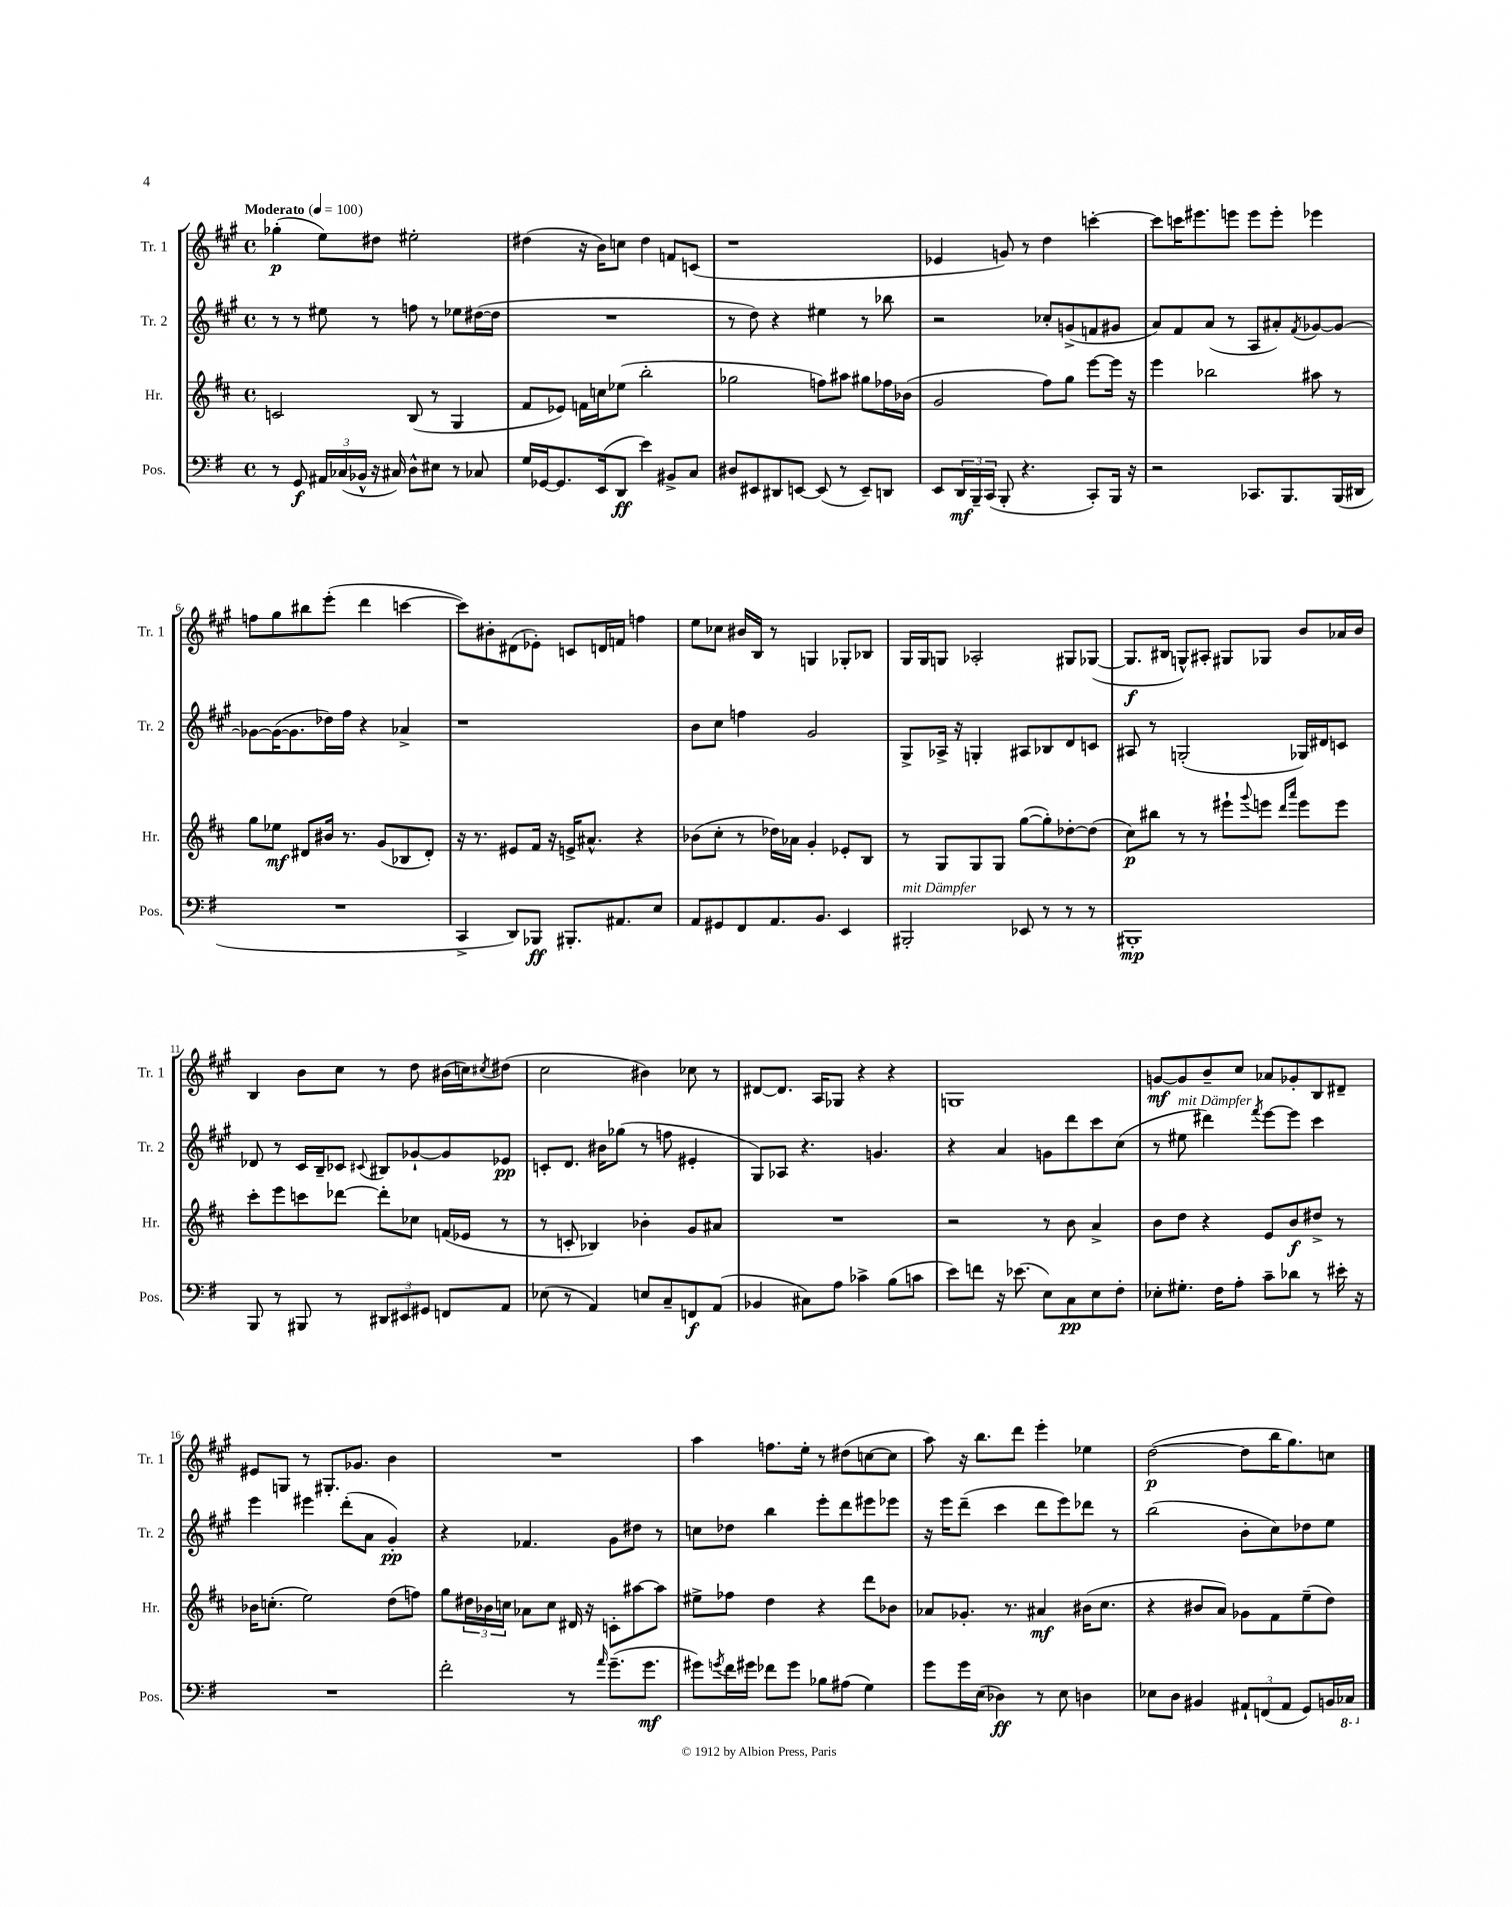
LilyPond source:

<<
\new StaffGroup <<
\new Staff = "s0" \with { instrumentName = "Tr. 1" shortInstrumentName = "Tr. 1" } {
    \clef treble \key a \major \defaultTimeSignature \time 4/4 \tempo "Moderato" 4 = 100
    ges''4-.\p( e''8) dis''8 eis''2-. |
    dis''4( r16 b'16) c''8 dis''4 f'8 c'8( |
    r1 |
    ees'4 g'8) r8 d''4 c'''4~-. |
    c'''8 c'''16 eis'''8. e'''8 e'''8 e'''8-. ees'''4 |
    f''8 gis''8 bis''8 e'''8-.( d'''4 c'''4~ |
    c'''8) bis'8-. dis'8( ees'8-.) c'8 d'16 f'16 f''4 |
    e''8 ces''8 bis'16 b16 r8 g4 ges8-. bes8 |
    gis16 gis16 g8 aes2-. gis8 ges8~( |
    ges8.\f bis16 g8-^) ais8-. gis8 ges8 b'8 aes'16 b'16 |
    b4 b'8 cis''8 r8 d''8 bis'16( c''16) \acciaccatura { cis''8 } dis''8( |
    cis''2 bis'4) ces''8 r8 |
    dis'8~ dis'8. a16 ges8 r4 r4 |
    g1 |
    g'8~\mf g'8 b'8-- cis''8 aes'8 ges'8-. b8 dis'8-- |
    eis'8 g8 r8 gis8.-. ges'8. b'4 |
    R1 |
    a''4 f''8. e''16-. r8 dis''8( c''8~ c''8 |
    a''8) r16 b''8. d'''8 e'''4-. ees''4 |
    d''2~\p( d''8 b''16 gis''8.) c''8 \bar "|." |
}
\new Staff = "s1" \with { instrumentName = "Tr. 2" shortInstrumentName = "Tr. 2" } {
    \clef treble \key a \major \defaultTimeSignature \time 4/4
    r8 r8 eis''8 r8 f''8 r8 ees''8 dis''16~( dis''16 |
    R1 |
    r8 d''8) r4 eis''4 r8 bes''8 |
    r2 ces''8-. g'8->( f'8 gis'8 |
    a'8) fis'8 a'8( r8 a8 ais'8-.) \acciaccatura { fis'8 } ges'8~ ges'8~ |
    ges'8~ ges'16~( ges'8. des''16) fis''16 r4 aes'4-> |
    r1 |
    b'8 cis''8 f''4 gis'2 |
    gis8-> aes16-> r16 g4-. ais8 bes8 d'8 c'8 |
    ais8 r8 g2-.( ges16) dis'16 c'8 |
    des'8 r8 cis'16 b16-- ces'8 \appoggiatura { cis'8 } bis8 ges'8~-! ges'8 ees'8\pp |
    c'8-. d'8. bis'16 ges''8( r8 f''8 eis'4-. |
    gis8) aes8 r4. g'4. |
    r4 a'4 g'8 d'''8 cis'''8 cis''8( |
    r8 eis''8^\markup { \italic "mit Dämpfer" } dis'''4) \acciaccatura { fis'''8 } e'''8~ e'''8 cis'''4 |
    e'''4 eis'''4 d'''8-.( a'8 gis'4-.\pp) |
    r4 fes'4. gis'8 dis''8 r8 |
    c''8 des''8 b''4 e'''8-. d'''8 eis'''8 ees'''8 |
    r16 e'''16 d'''8--( cis'''4 d'''8 e'''8) des'''8 r8 |
    b''2( b'8-. cis''8) des''8 e''8 \bar "|." |
}
\new Staff = "s2" \with { instrumentName = "Hr." shortInstrumentName = "Hr." } {
    \clef treble \key d \major \defaultTimeSignature \time 4/4
    c'2 b8( r8 g4 |
    fis'8 ees'8) f'16 c''16 ees''8( b''2-. |
    ges''2 f''8) ais''8 gis''8 fes''16 bes'16( |
    g'2 fis''8) g''8 e'''8~ e'''16 r16 |
    e'''4 bes''2 ais''8 r8 |
    g''8 ees''8\mf dis'8 bis'16 r8. g'8( bes8 dis'8-.) |
    r16 r8. eis'8 fis'16 r16 e'16-> ais'8.-^ r4 |
    bes'8( cis''8-. r8 des''16) aes'16 g'4-. ees'8-. b8 |
    r8 g8 g8 g8 g''8~( g''8-.) des''8~-. des''8( |
    cis''8\p) bis''8 r8 r8 eis'''8-! \appoggiatura { g'''8 } e'''8 \grace { d'''16 a'''16 } e'''8 e'''8 |
    cis'''8-. e'''8 c'''8 des'''8~ des'''8-. ces''8 f'16( ees'16 r8 |
    r8 c'8-. bes4) bes'4-. g'8 ais'8 |
    R1 |
    r2 r8 b'8 a'4-> |
    b'8 d''8 r4 e'8 b'8\f dis''8-> r8 |
    bes'16 c''8.-.( e''2) d''8( f''8) |
    g''8 \tuplet 3/2 { dis''16 bes'16 c''16 } aes'8 c''8 dis'16 r16 c'8-. ais''8~ ais''8 |
    eis''8-> fes''8 d''4 r4 d'''8 bes'8 |
    aes'8 ges'8.-. r8. ais'4\mf bis'16( cis''8. |
    r4 bis'8 a'8) ges'8 fis'8 e''8--( d''8) \bar "|." |
}
\new Staff = "s3" \with { instrumentName = "Pos." shortInstrumentName = "Pos." } {
    \clef bass \key g \major \defaultTimeSignature \time 4/4
    r8 g,8\f \tuplet 3/2 { ais,16 ces16( bes,16-^ } r16 cis16) d8-^ eis8 r8 ces8 |
    g16 ges,16~ ges,8. e,16( d,8\ff e'4) bis,8-> c8 |
    dis8 eis,8 dis,8 e,8~ e,8( r8 e,8--) d,8 |
    e,8 \tuplet 3/2 { d,16\mf b,,16-- c,16( } b,,8-. r4. c,8-.) b,,16 r16 |
    r2 ces,8. b,,8. b,,16( dis,16 |
    R1 |
    c,4-> d,8) bes,,8\ff bis,,8.-. ais,8. e8 |
    a,8 gis,8 fis,8 a,8. b,8. e,4 |
    bis,,2-.^\markup { \italic "mit Dämpfer" } ees,8 r8 r8 r8 |
    bis,,1-.\mp |
    b,,8 r8 bis,,8 r8 \tuplet 3/2 { dis,8 eis,8 gis,8 } f,8 a,8 |
    ees8( r8 a,4) e8 c8-- f,8\f a,8( |
    bes,4 cis8) a8 ces'4-> b8( c'8 |
    e'8) f'8 r16 ees'8.( e8) c8\pp e8 fis8-. |
    ees8-. gis8.-. fis16 a8-. c'8-- des'8 r8 eis'16-. r16 |
    R1 |
    fis'2-. r8 \grace { a'16 } g'8.--( g'8.\mf |
    gis'8) \acciaccatura { g'8 } fis'16 gis'16 fes'8 gis'8 bes8 ais8( g4) |
    g'8 g'16 e16( des4\ff) r8 e8 d4 |
    ees8 d8 bis,4 \tuplet 3/2 { ais,8-! f,8( ais,8 } g,8) b,16 \ottava #-1 ces,16 \ottava #0 \bar "|." |
}
>>
>>
